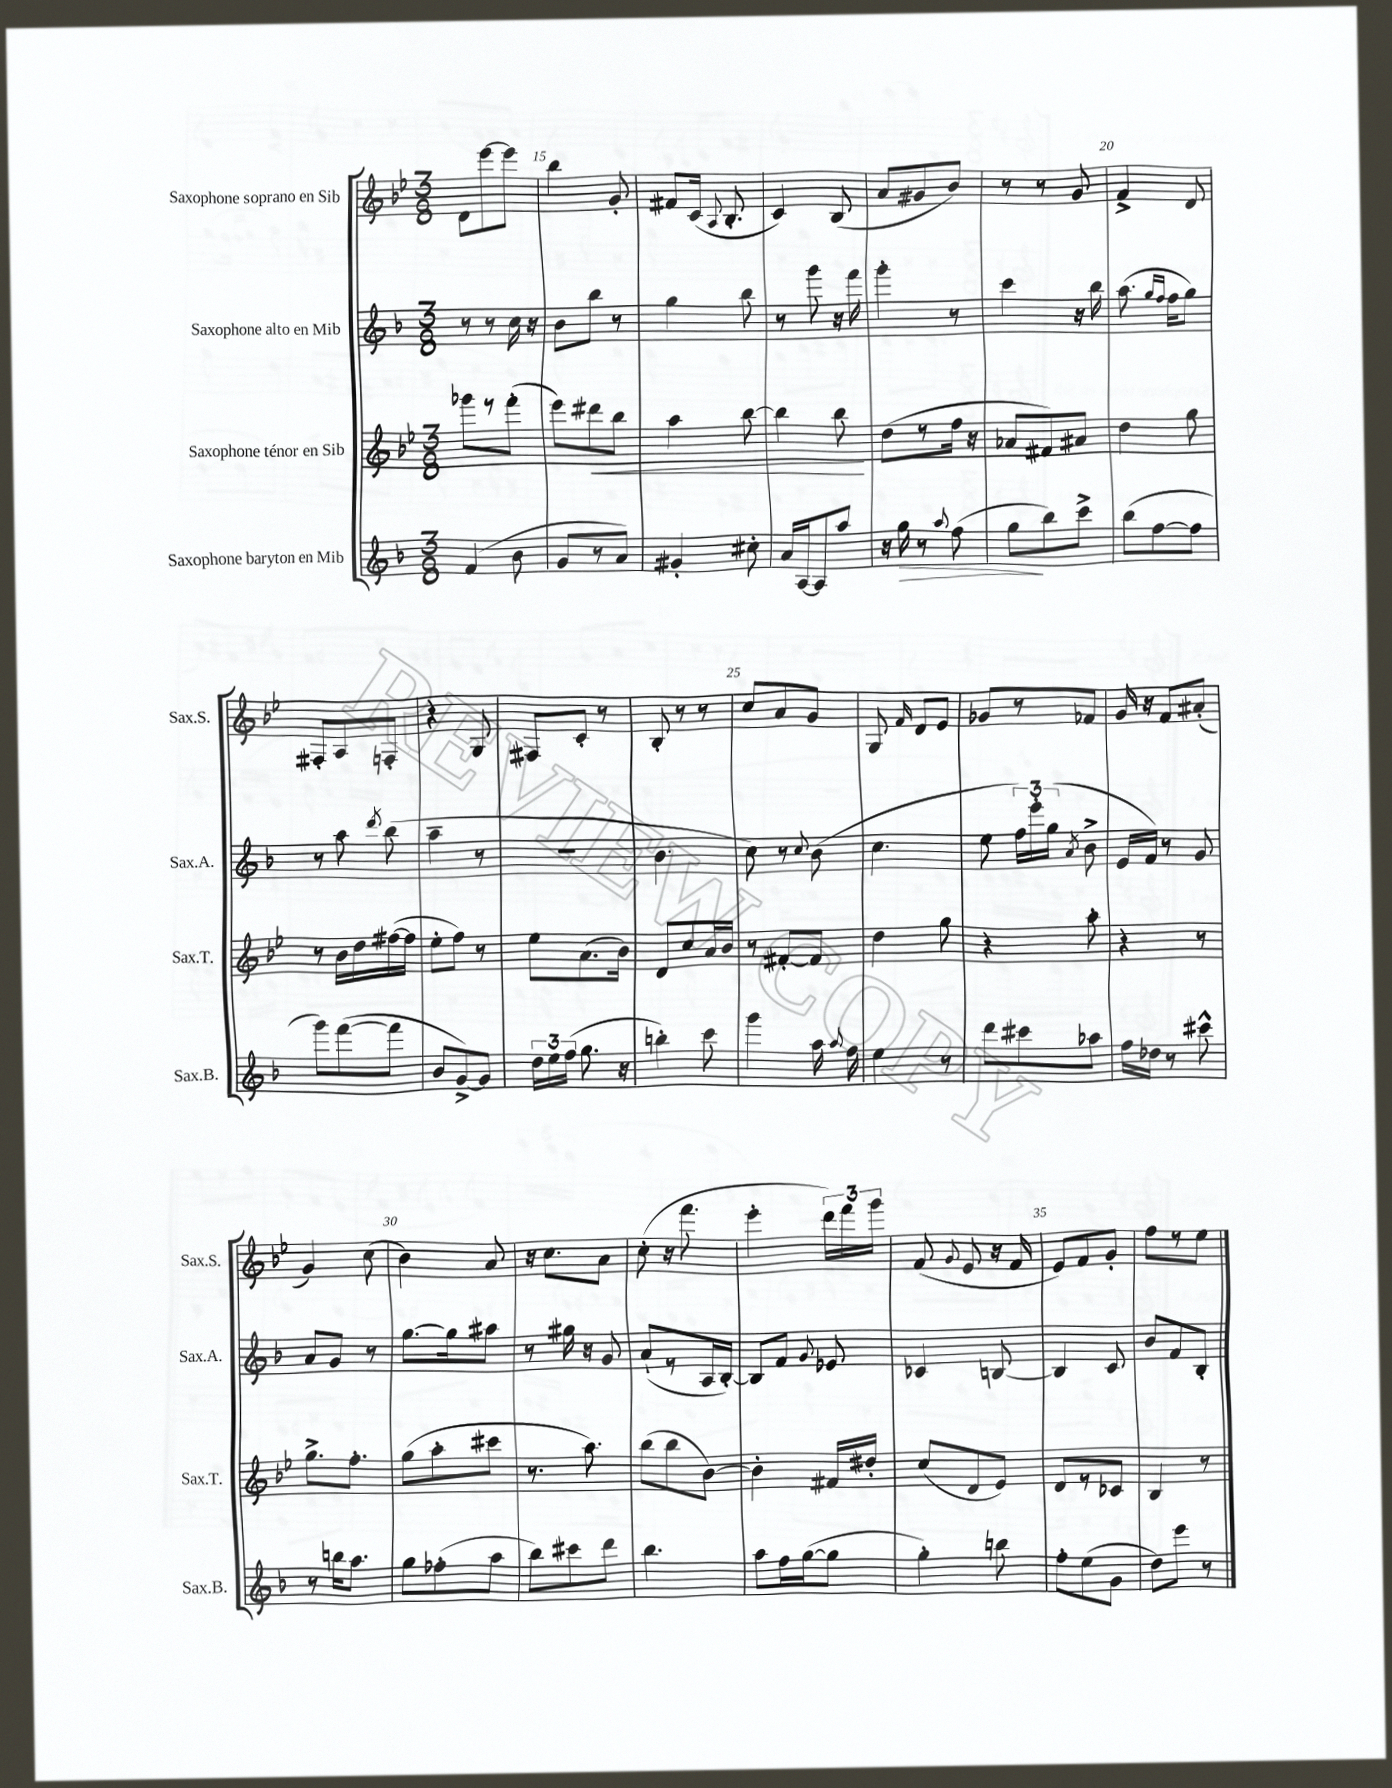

**kern	**kern	**kern	**kern
*staff4	*staff3	*staff2	*staff1
*clefG2	*clefG2	*clefG2	*clefG2
*k[b-]	*k[b-e-]	*k[b-]	*k[b-e-]
*M3/8	*M3/8	*M3/8	*M3/8
(4f/	8ggg-\L	8r	8d\L
.	8r	8r	[8eee-\
8b-\	(8fff'\J	16cc\	8eee-\]J
.	.	16r	.
=	=	=	=
8g/L	8eee-\L)	8b-\L	4bb-\
8r	8ddd#\	8bb-\J	.
8a/J)	8bb-\J	8r	8g'/
=	=	=	=
4g#'/	4aa\	4gg\	8f#/L
.	.	.	(16c/Jk
.	.	.	8qqA/
.	.	.	8.B-'/
8cc#'\	[8bb-\	8bb-\	.
=	=	=	=
16a/LL	4bb-\]	8r	4c/)
[16A/J	.	.	.
8A/]	.	8ggg\	.
8aa/J	8bb-\	16r	(8B-/
.	.	16fff\	.
=	=	=	=
16r	(8dd\L	4ggg'\	8a/L
16gg\	.	.	.
8r	8r	.	8g#/
8qqaa/	.	.	.
(8ff\	16ff\Jk	8r	8b-/J)
.	16r	.	.
=	=	=	=
8gg\L	8a-/L	4ccc\	8r
8bb-\)	8f#/)	.	8r
8ccc^\J	8a#/J	16r	8g/
.	.	16bb-\	.
=	=	=	=
(8bb-\L	4dd\	(8.aa\	4f^/
[8ff\	.	.	.
.	.	16qqgg/LL	.
.	.	16qqff/JJ	.
.	.	16ff\LK	.
8ff\]J	8gg\	8gg\J)	8d/
=	=	=	=
8ggg\L)	8r	8r	8F#'/L
([8fff\	16b-\LL	8aa\	8A/
.	16dd\	.	.
.	.	8qddd/	.
8fff\]J	([16ff#\	(8bb-\	8F'/J
.	16ff#\]JJ	.	.
=	=	=	=
8b-/L	8ee-'\L	4aa~\	4r
[8g^/)	8ff\J)	.	.
8g/]J	8r	8r	8G/
=	=	=	=
24dd\LL	8ee-\L	4.r	8F#/L
24ee\	.	.	.
(24ff\JJ	.	.	.
8.gg\	(8.a\	.	8c'/J
.	.	.	8r
16r	16b-\Jk)	.	.
=	=	=	=
4bb'\)	8d/L	4.b-\	8B-'/
.	8cc/	.	8r
8ccc\	16a/L	.	8r
.	16b-/JJ	.	.
=	=	=	=
4ggg\	8r	8cc\)	8cc/L
.	[8f#'/L	8r	8a/
.	.	8qqcc/	.
16aa\	8f#/]J	(8b-\	8g/J
8qqaa/	.	.	.
16ff\	.	.	.
=	=	=	=
4ee\	4dd\	4.cc\	8G/
.	.	.	16qqf/
.	.	.	8d/L
8r	8gg\	.	8e-/J
=	=	=	=
8ddd\L	4r	8ee\	8g-/L
8ccc#\	.	24ff\LL)	8r
.	.	24eee'\	.
.	.	(24gg\JJ	.
.	.	8qa/	.
8aa-\J	8aa'\	8b-^\	8f-/J
=	=	=	=
16ff\LL	4r	16e/LL	16g/
16dd-\JJ	.	16f/JJ)	16r
8r	.	8r	8f/L
8ccc#^^\	8r	8g/	(8a#'/J
=	=	=	=
8r	8.gg^\L	8a/L	4g/)
16bb\LK	.	8g/J	.
8.aa\J	8.ff'\J	.	.
.	.	8r	(8cc\
=	=	=	=
8gg\L	(8gg\L	[8.gg\L	4b-\)
(8ff-'\	8aa'\	.	.
.	.	16gg\]k	.
8aa\J	8ccc#\J	8aa#\J	8a/
=	=	=	=
8bb-\L)	8.r	8r	16r
.	.	.	8.cc\L
8ccc#\	.	16gg#\	.
.	8.aa\)	16r	.
8ddd\J	.	8g/	8a\J
=	=	=	=
4.bb-\	(8bb-\L	(8a`/L	(8cc'\
.	8bb-\	8r	16r
.	.	.	8.fff\
.	[8b-\J)	16A/L	.
.	.	[16B-'/JJ)	.
=	=	=	=
8aa\L	4b-'\]	8B-/]L	4eee-'\
16ff\L	.	8f/J	.
([16gg\J	.	.	.
.	.	8qqg/	.
8gg\]J	16f#/LL	8e-/	24ddd\LL)
.	.	.	24fff\
.	16dd#'/JJ	.	.
.	.	.	24ggg\JJ
=	=	=	=
4gg'\)	(8cc/L	4c-/	(8f/
.	.	.	8qqg/
.	8d/	.	8e-/
8bb\	8e-/J)	[8B/	16r
.	.	.	16f/
=	=	=	=
8ff'\L	8d/L	4B/]	8e-/L)
(8ee\	8r	.	8f/
8g\J	8c-/J	8c/	8g'/J
=	=	=	=
8dd\L)	4B-/	8b-/L	8ff\L
8eee\J	.	8f/	8r
8r	8r	8B-'/J	8ee-\J
==	==	==	==
*-	*-	*-	*-
